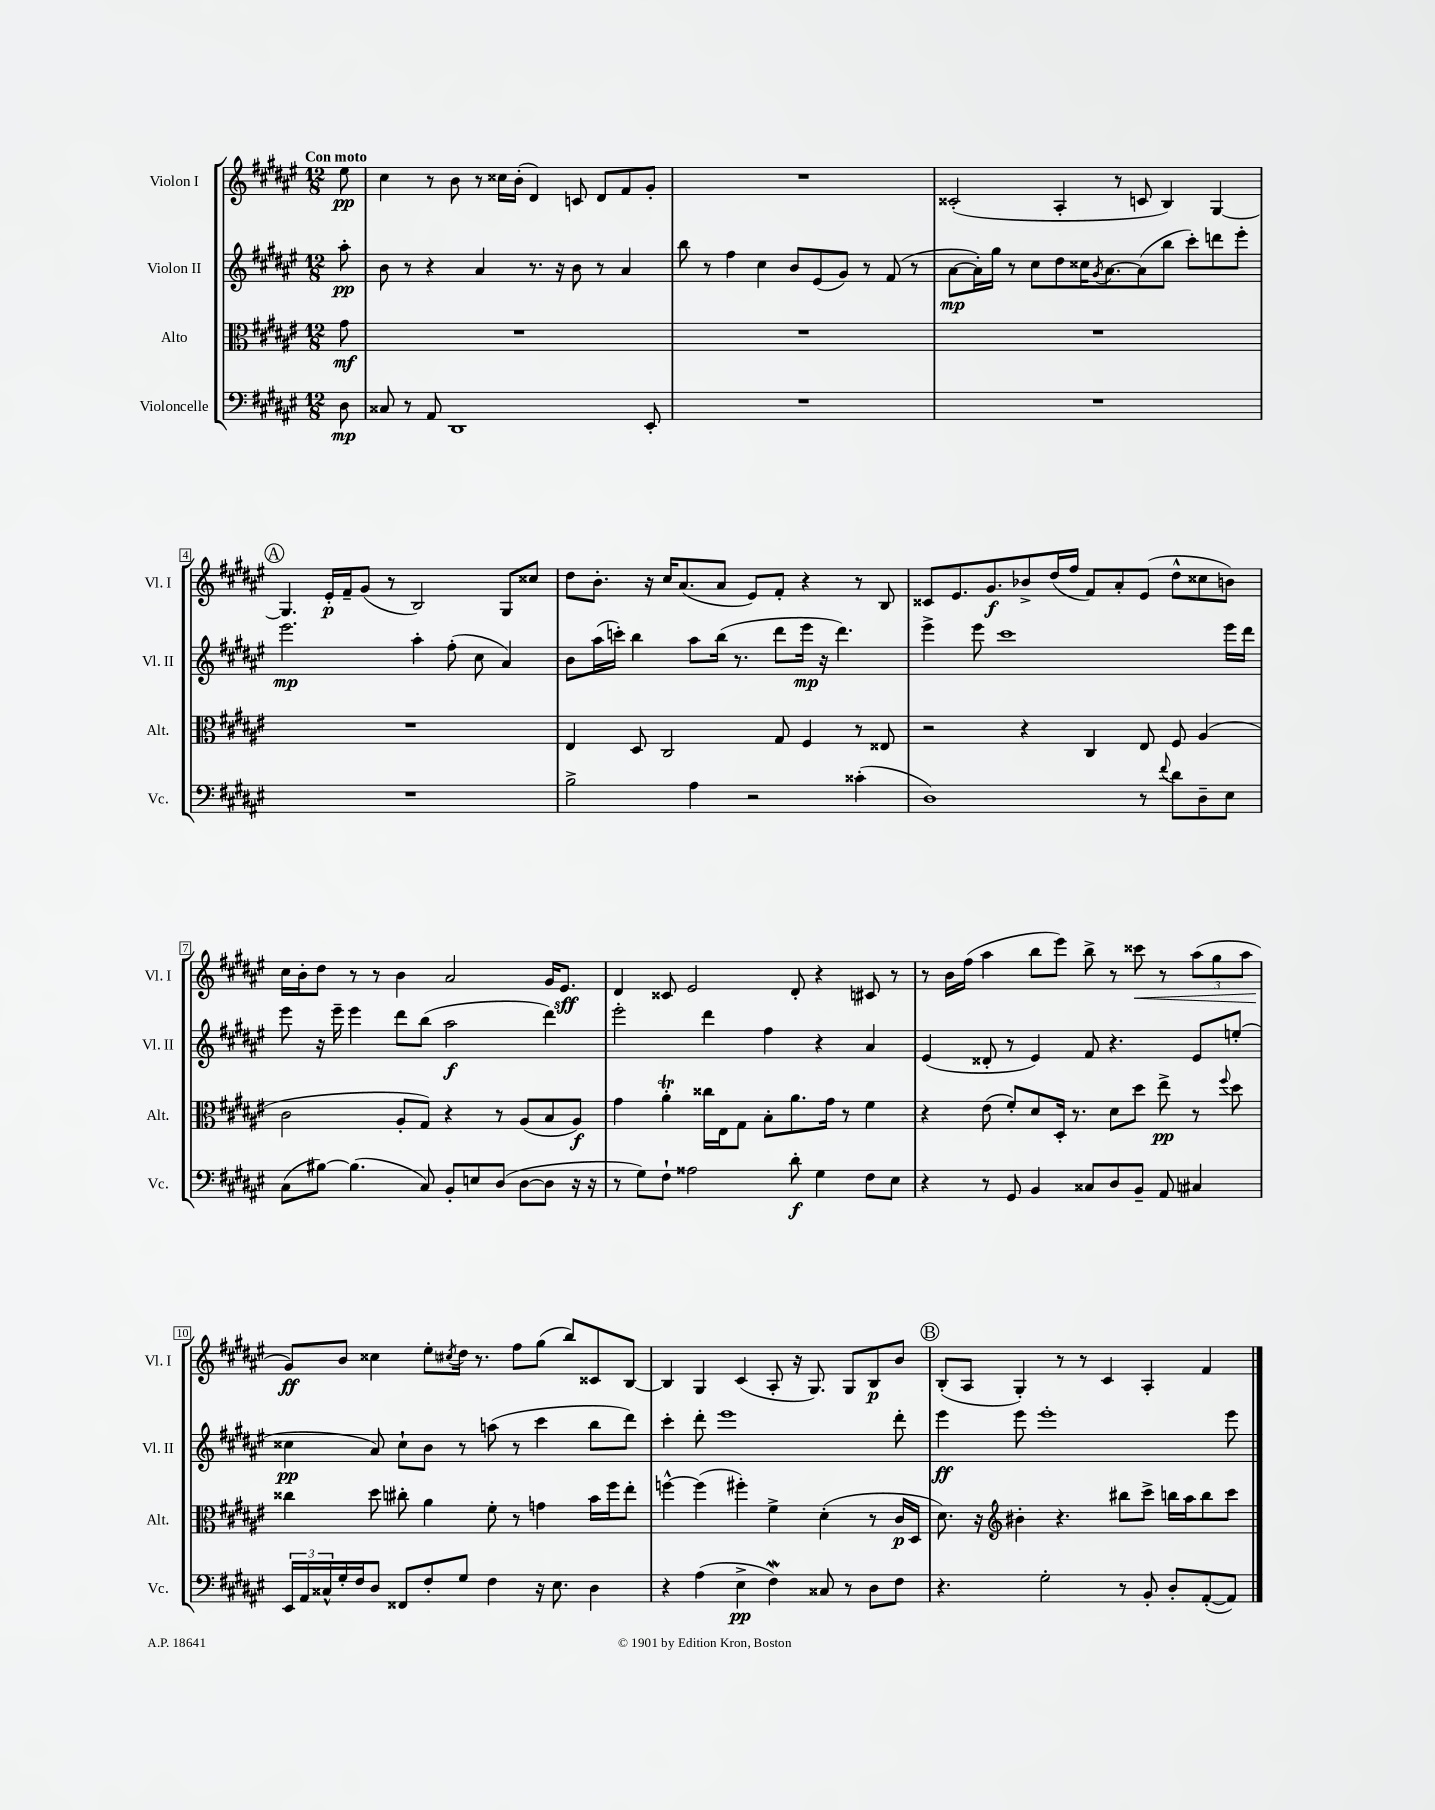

**kern	**kern	**kern	**kern
*staff4	*staff3	*staff2	*staff1
*clefF4	*clefC3	*clefG2	*clefG2
*k[f#c#g#d#a#e#]	*k[f#c#g#d#a#e#]	*k[f#c#g#d#a#e#]	*k[f#c#g#d#a#e#]
*M12/8	*M12/8	*M12/8	*M12/8
8D#\	8g#\	8aa#'\	8ee#\
=	=	=	=
8C##/	1.r	8b\	4cc#\
8r	.	8r	.
8AA#/	.	4r	8r
1DD#	.	.	8b\
.	.	4a#/	8r
.	.	.	16cc##\LL
.	.	.	(16b'\JJ
.	.	8.r	4d#/)
.	.	16r	.
.	.	8b\	8c/
.	.	8r	8d#/L
.	.	4a#/	8f#/
8EE#'/	.	.	8g#'/J
=	=	=	=
1.r	1.r	8bb\	1.r
.	.	8r	.
.	.	4ff#\	.
.	.	4cc#\	.
.	.	8b/L	.
.	.	(8e#/	.
.	.	8g#/J)	.
.	.	8r	.
.	.	(8f#/	.
.	.	8r	.
=	=	=	=
1.r	1.r	[8a#\L	(2c##'/
.	.	16a#'\]L)	.
.	.	16gg#\JJ	.
.	.	8r	.
.	.	8cc#\L	.
.	.	8dd#\	4A#'/
.	.	16cc##\K	.
.	.	8qg#/	.
.	.	[8.a#\	.
.	.	.	8r
.	.	(8a#\]	8c/
.	.	8bb\J	4B/)
.	.	8ccc#'\L)	.
.	.	8ddd\	[4G#/
.	.	8eee#'\J	.
=	=	=	=
1.r	1.r	2.eee#\	4.G#/]
.	.	.	16e#'/LL
.	.	.	16f#~/J
.	.	.	(8g#/J
.	.	.	8r
.	.	4aa#'\	2B/)
.	.	(8ff#'\	.
.	.	8cc#\	.
.	.	4a#/)	8G#/L
.	.	.	8cc##/J
=	=	=	=
2B^\	4E#/	8b\L	8dd#\L
.	.	(16aa#\L	8.b'\J
.	.	16ccc'\JJ)	.
.	8D#/	4bb\	.
.	.	.	16r
.	2C#/	.	16cc#/LK
.	.	.	(8.a#/
4A#\	.	8aa#\L	.
.	.	(16bb\Jk	8a#/J
.	.	8.r	.
2r	.	.	8e#/L)
.	8G#/	8ddd#\L	8f#'/J
.	4F#/	16eee#\Jk	4r
.	.	16r	.
.	.	4.ddd#\)	.
(4c##'\	8r	.	8r
.	8E##/	.	8B/
=	=	=	=
1D#)	2r	4eee#^\	8c##/L
.	.	.	8.e#/
.	.	8eee#\	.
.	.	.	8.g#/
.	.	1ccc#	.
.	4r	.	8b-^/
.	.	.	(16dd#/L
.	.	.	16ff#/JJ
.	4C#/	.	8f#/L)
.	.	.	8a#'/
8r	8E#/	.	(8e#/J
8qqf#/	.	.	.
8d#\L	8F#/	.	8dd#^^\L
8D#~\	(4A#/	.	8cc##\
8E#\J	.	16eee#\LL	8b\J)
.	.	16ddd#\JJ	.
=	=	=	=
(8C#\L	2c#\	8eee#\	16cc#\LL
.	.	.	16b'\J
[8B#\J)	.	16r	8dd#\J
.	.	16eee#~\	.
(4.B#\]	.	4eee#\	8r
.	.	.	8r
.	8A#'/L	8ddd#\L	4b\
8C#/)	8G#/J)	(8bb\J	.
8BB'/L	4r	2aa#\	2a#/
8E/	.	.	.
(8D#/J	8r	.	.
[8D#\L	(8A#/L	.	.
8D#\]J	8B/	4ddd#\)	16g#/LK
.	.	.	8.e#/J
16r	8A#/J)	.	.
16r	.	.	.
=	=	=	=
8r	4g#\	2eee#'\	4d#/
8G#\L)	.	.	.
8F#`\J	4a#'\	.	8c##/
2A##\	.	.	2e#/
.	16cc##\LL	4ddd#\	.
.	16E#\J	.	.
.	8G#\J	.	.
.	8B'\L	4ff#\	.
8d#'\	8.a#\	.	8d#'/
4G#\	.	4r	4r
.	16g#\Jk	.	.
.	8r	.	.
8F#\L	4f#\	4a#/	8c#/
8E#\J	.	.	8r
=	=	=	=
4r	4r	(4e#/	8r
.	.	.	16b\LL
.	.	.	(16ff#\JJ
8r	(8e#\	8d##'/	4aa#\
8GG#/	8f#'/L)	8r	.
4BB/	8d#/	4e#/)	8bb\L
.	16D#'/Jk	.	8eee#\J)
.	8.r	.	.
8C##/L	.	8f#/	8bb^\
8D#/	8d#\L	4.r	8r
8BB~/J	8dd#\J	.	8ccc##\
8AA#/	8ee#^\	.	8r
4C#/	8r	8e#/L	(12aa#\L
.	.	.	12gg#\
.	8qqff#/	.	.
.	8dd#\	(8ee'/J	.
.	.	.	12aa#\J
=	=	=	=
24EE#/LL	4cc##\	4cc##\	8g#/L)
24AA#/	.	.	.
24C##^^/	.	.	.
16G#'/	.	.	8b/J
16F#/J	.	.	.
8D#/J	8dd#\	8a#/)	4cc##\
8FF##/L	8cc#'\	8cc##`\L	.
8F#'/	4a#\	8b\J	8ee#'\L
.	.	.	8qcc#/
8G#/J	.	8r	16dd#\Jk
.	.	.	8.r
4F#\	8f#'\	(8aa\	.
.	8r	8r	8ff#\L
16r	4g\	4ccc#\	(8gg#\J
8.E#\	.	.	.
.	.	.	8bb/L)
4D#\	16b\LL	8bb\L	8c##/
.	16ff#\J	.	.
.	8ee#'\J	8ddd#\J)	[8B/J
=	=	=	=
4r	[4ff^^\	4ccc#'\	4B/]
(4A#\	(4ff\]	8ddd#'\	4G#/
.	.	1eee#	.
4E#^\	4ff#'\)	.	(4c#/
4F#\)	4f#^\	.	8A#'/
.	.	.	16r
.	.	.	8.G#/)
8C##/	(4d#'\	.	.
8r	.	.	8G#/L
8D#\L	8r	.	8B/
8F#\J	16c#/LL	8ddd#'\	8b/J
.	16D#/JJ	.	.
=	=	=	=
4.r	8.d#\)	4eee#\	(8B'/L
.	.	.	8A#/J
.	16r	.	.
*	*clefG2	*	*
.	4b#'\	8eee#\	4G#'/)
2G#'\	.	1eee#'	.
.	4.r	.	8r
.	.	.	8r
.	.	.	4c#/
8r	8bb#\L	.	.
8BB'/	8ccc#^\J	.	4A#'/
8D#'/L	16bb\LL	.	.
.	16aa#\J	.	.
([8AA#'/	8bb\	.	4f#/
8AA#/]J)	8ccc#\J	8eee#\	.
==	==	==	==
*-	*-	*-	*-
